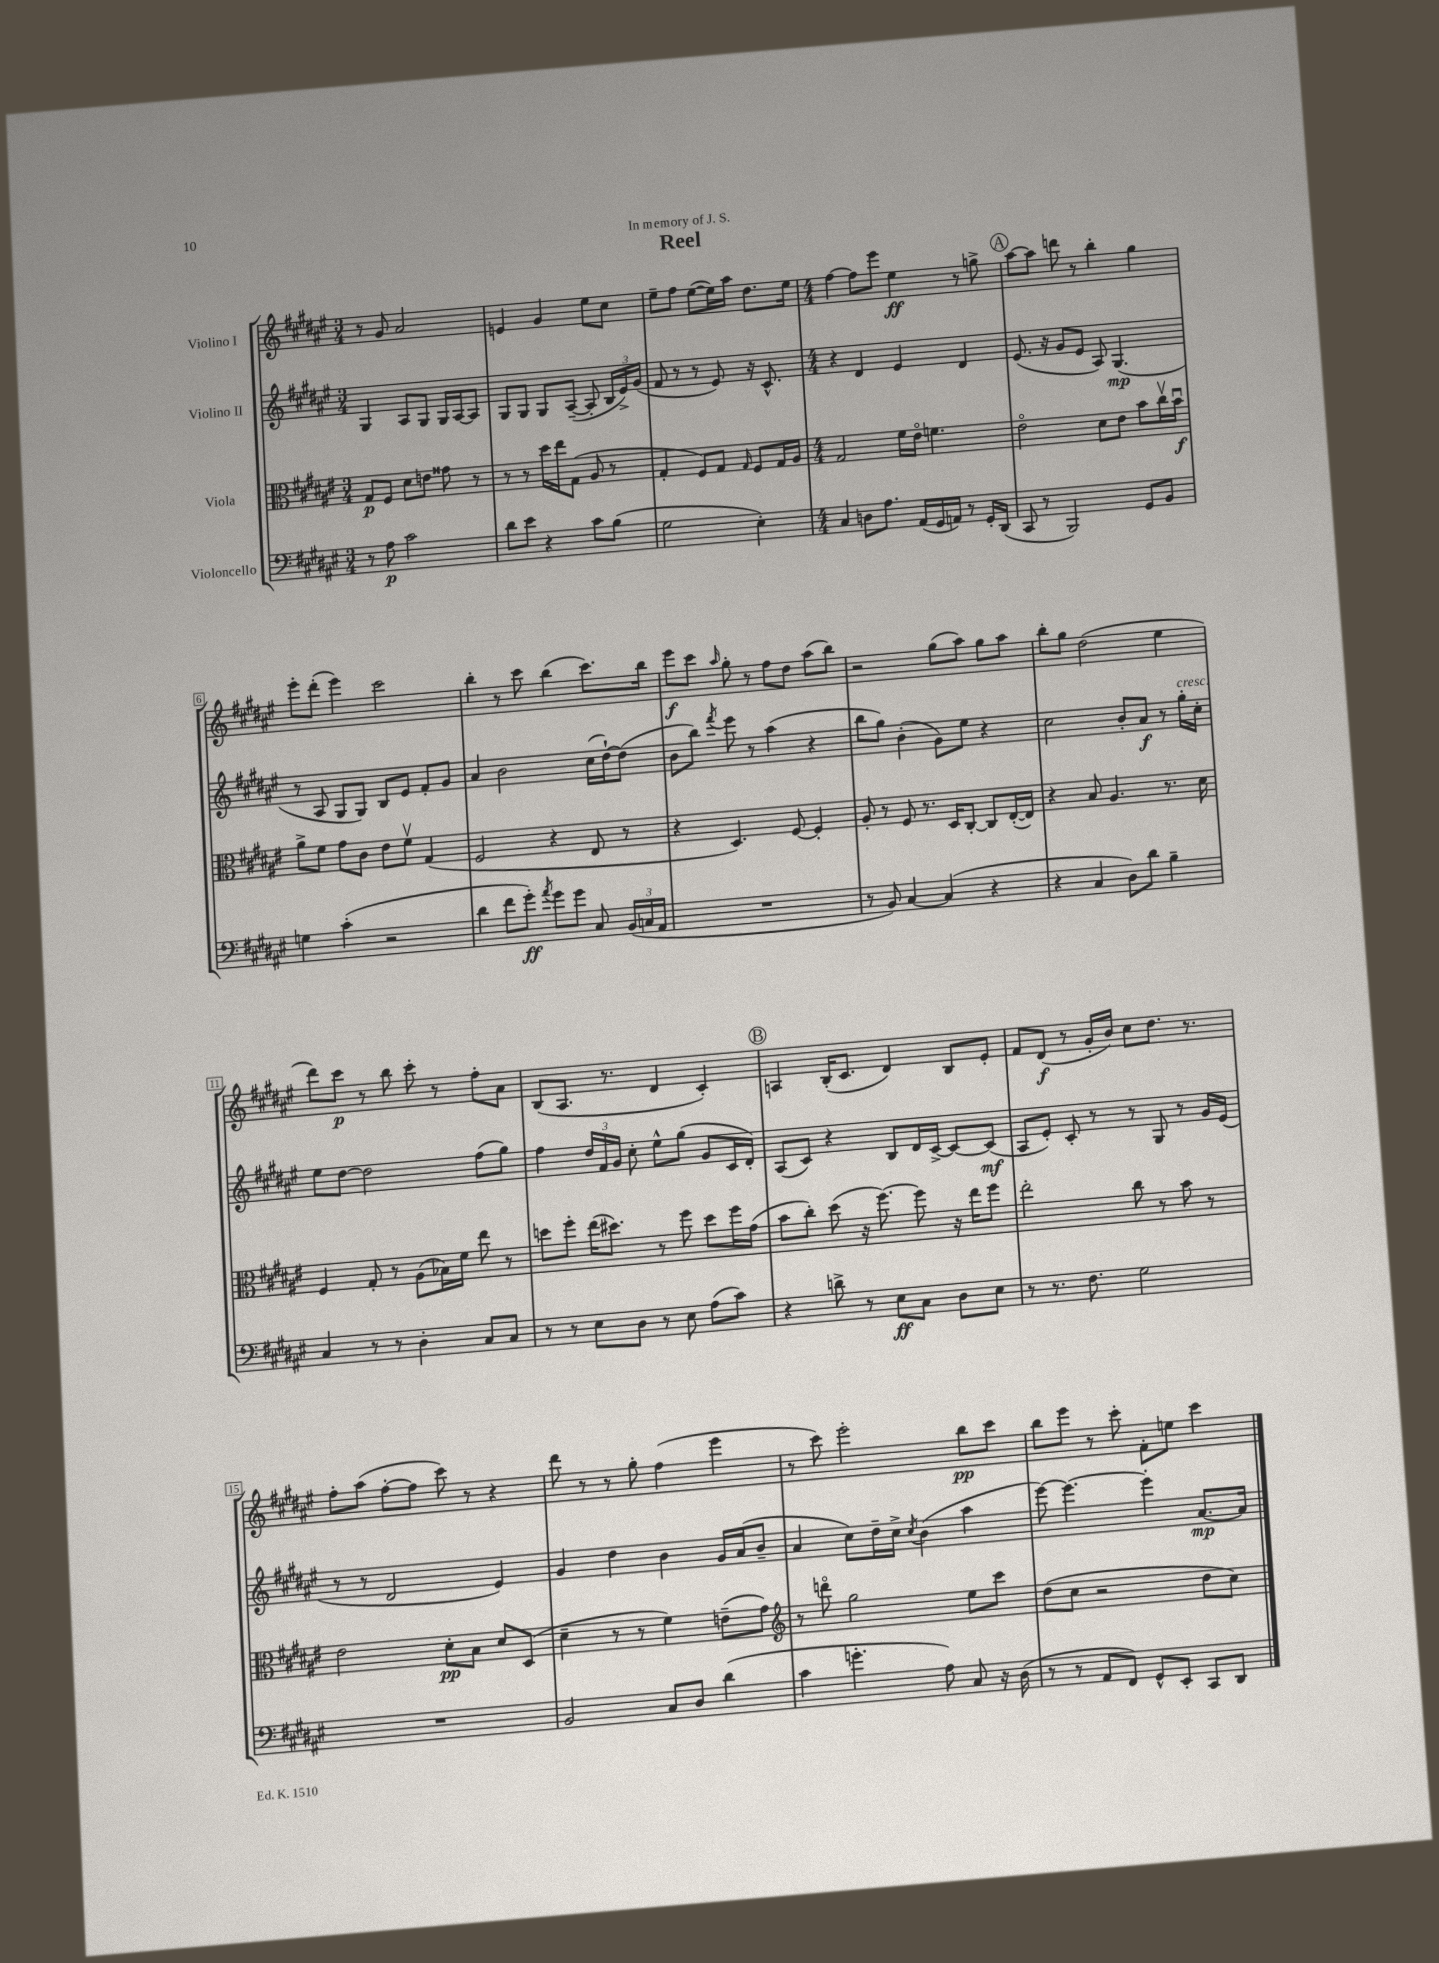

**kern	**dynam	**kern	**dynam	**kern	**dynam	**kern	**dynam
*part4	*part4	*part3	*part3	*part2	*part2	*part1	*part1
*staff4	*staff4	*staff3	*staff3	*staff2	*staff2	*staff1	*staff1
*I"Violoncello	*	*I"Viola	*	*I"Violino II	*	*I"Violino I	*
*clefF4	*	*clefC3	*	*clefG2	*	*clefG2	*
*k[f#c#g#d#a#e#]	*	*k[f#c#g#d#a#e#]	*	*k[f#c#g#d#a#e#]	*	*k[f#c#g#d#a#e#]	*
*M3/4	*	*M3/4	*	*M3/4	*	*M3/4	*
=1	=1	=1	=1	=1	=1	=1	=1
8r	.	8G#/L	p	4G#/	.	8r	.
8A#\	p	8F#/J	.	.	.	8g#/	.
2c#\	.	8d#\L	.	8A#/L	.	2a#/	.
.	.	8en\J	.	8G#/J	.	.	.
.	.	8g##X\	.	16G#/LL	.	.	.
.	.	.	.	[16A#/J	.	.	.
.	.	8r	.	8A#/J]	.	.	.
=2	=2	=2	=2	=2	=2	=2	=2
8d#\L	.	8r	.	8G#/L	.	4en/	.
8e#\J	.	8r	.	8G#/J	.	.	.
4r	.	16dd#\LL	.	8G#/L	.	4g#/	.
.	.	16ee#\J	.	.	.	.	.
.	.	(8G#\J	.	([8A#~/J	.	.	.
8c#\L	.	8A#/	.	8A#'/]	.	8ee#\L	.
(8B\J	.	8r	.	24B/LL	.	8cc#\J	.
.	.	.	.	24e#^/)	.	.	.
.	.	.	.	(24g#/JJ	.	.	.
=3	=3	=3	=3	=3	=3	=3	=3
2G#\	.	4G#'/	.	8f#/	.	8ee#~\L	.
.	.	.	.	8r	.	8ff#\J	.
.	.	8F#/L)	.	8r	.	([8ee#\L	.
.	.	8G#/J	.	8e#/)	.	16ee#\L])	.
.	.	.	.	.	.	16aa#\JJ	.
.	.	16qqG#/	.	.	.	.	.
4E#'\)	.	8F#/L	.	16r	.	8.dd#\L	.
.	.	.	.	8.c#^^/	.	.	.
.	.	16G#/L	.	.	.	.	.
.	.	16A#/JJ	.	.	.	16ee#\Jk	.
=4	=4	=4	=4	=4	=4	=4	=4
*M4/4	*	*M4/4	*	*M4/4	*	*M4/4	*
4C#/	.	2G#/	.	4r	.	[4ff#\	.
8Dn\L	.	.	.	4d#/	.	8ff#\L]	.
8.A#\J	.	.	.	.	.	8eee#\J	.
.	.	16f#\LL	.	4e#/	.	4ee#\	ff
(16AA#/LL	.	16e#\JJ	.	.	.	.	.
16GG#/	.	4.fn\	.	.	.	.	.
16AAn/JJ)	.	.	.	.	.	.	.
8r	.	.	.	4d#/	.	8r	.
16GG#'/LL	.	.	.	.	.	8ggn^\	.
(16DD#/JJ	.	.	.	.	.	.	.
!!LO:REH:place=s1:t=A
=5	=5	=5	=5	=5	=5	=5	=5
8CC#/	.	2e#\	.	(8.e#/	.	[8aa#\L	.
8r	.	.	.	.	.	8aa#\J]	.
.	.	.	.	16r	.	.	.
2BBB/)	.	.	.	8g#/L	.	8dddn\	.
.	.	.	.	8e#/J	.	8r	.
.	.	8d#\L	.	8A#/)	.	4bb'\	.
.	.	8e#\J	.	(4.G#/	mp	.	.
8GG#/L	.	8b\L	.	.	.	4gg#\	.
8BB/J	.	16cc#v\L	.	.	.	.	.
.	.	16bu\JJ	f	.	.	.	.
!!LO:LB:g=z
=6	=6	=6	=6	=6	=6	=6	=6
4Gn\	.	8a#^\L	.	8r	.	8eee#'\L	.
.	.	8f#\J	.	8A#/	.	(8ddd#'\J	.
(4c#'\	.	8g#\L	.	8G#/L	.	4eee#\)	.
.	.	8c#\J	.	8G#/J)	.	.	.
2r	.	8e#\L	.	8B/L	.	2ccc#\	.
.	.	8f#v\J	.	8e#/J	.	.	.
.	.	(4G#/	.	8f#'/L	.	.	.
.	.	.	.	8g#/J	.	.	.
=7	=7	=7	=7	=7	=7	=7	=7
4d#\	.	2F#/	.	4a#/	.	4bb'\	.
8f#\L	.	.	.	2b\	.	8r	.
8g#'\J)	ff	.	.	.	.	8ccc#\	.
8qa#/	.	.	.	.	.	.	.
8g#\L	.	4r	.	.	.	(4bb\	.
8g#\J	.	.	.	.	.	.	.
8C#/	.	8E#/	.	(16cc#\LL	.	8.ccc#\L)	.
.	.	.	.	[16dd#`\J)	.	.	.
(24BB/LL	.	8r	.	(8dd#\J]	.	.	.
24Cn/	.	.	.	.	.	.	.
.	.	.	.	.	.	16bb\Jk	.
24AA#/JJ	.	.	.	.	.	.	.
=8	=8	=8	=8	=8	=8	=8	=8
1r	.	4r	.	8b\L	.	8eee#\L	f
.	.	.	.	8bb\J)	.	8ccc#\J	.
.	.	.	.	8qfff#/	.	16qqaa#/	.
.	.	4.D#/)	.	8eee#\	.	8gg#'\	.
.	.	.	.	8r	.	8r	.
.	.	.	.	(4aa#\	.	8ff#\L	.
.	.	[8F#/	.	.	.	8dd#\J	.
.	.	4F#'/]	.	4r	.	(8aa#\L	.
.	.	.	.	.	.	8bb\J)	.
=9	=9	=9	=9	=9	=9	=9	=9
8r	.	8A#'/	.	8bb\L	.	2r	.
8BB/)	.	8r	.	8gg#\J)	.	.	.
[4C#/	.	8F#/	.	(4b'\	.	.	.
.	.	8.r	.	.	.	.	.
(4C#/]	.	.	.	8g#\L)	.	(8gg#\L	.
.	.	16D#/KL	.	.	.	.	.
.	.	[8C#'/J	.	8ee#\J	.	8aa#\J)	.
4r	.	8C#/L]	.	4r	.	8gg#\L	.
.	.	([16E#'/L	.	.	.	8aa#\J	.
.	.	16E#/JJ])	.	.	.	.	.
=10	=10	=10	=10	=10	=10	=10	=10
4r	.	4r	.	2cc#\	.	8bb'\L	.
.	.	.	.	.	.	8gg#\J	.
4C#/	.	8B/	.	.	.	(2dd#\	.
.	.	4.A#/	.	.	.	.	.
8D#\L)	.	.	.	8b'/L	.	.	.
8d#\J	.	.	.	8a#/J	f	.	.
4B~\	.	8.r	.	8r	.	4ee#\	.
!	!	!	!	!LO:TX:a:i:t=cresc.	!	!	!
.	.	.	.	16gg#'\LL	.	.	.
.	.	16d#\	.	16cc#'\JJ	.	.	.
!!LO:LB:g=z
=11	=11	=11	=11	=11	=11	=11	=11
4C#/	.	4F#/	.	8ee#\L	.	8ddd#\L)	.
.	.	.	.	[8dd#\J	.	8ccc#\J	p
8r	.	8G#'/	.	2dd#\]	.	8r	.
8r	.	8r	.	.	.	8bb\	.
4D#'\	.	(8A#\L	.	.	.	8ccc#'\	.
.	.	16B-X\L)	.	.	.	8r	.
.	.	16f#\JJ	.	.	.	.	.
8C#/L	.	8ee#\	.	(8ff#\L	.	8ff#'\L	.
8C#/J	.	8r	.	8gg#\J)	.	8a#\J	.
=12	=12	=12	=12	=12	=12	=12	=12
8r	.	8ddn\L	.	4ff#\	.	(8B/L	.
8r	.	8ff#'\J	.	.	.	8.A#/J	.
8E#\L	.	(16ee#\KL	.	24dd#/LL	.	.	.
.	.	.	.	24f#/	.	.	.
.	.	8.dd#X\J)	.	.	.	8.r	.
.	.	.	.	24g#/JJ	.	.	.
8D#\J	.	.	.	8cc#'\	.	.	.
8r	.	8r	.	8ee#^^\L	.	4d#/	.
8E#\	.	8ff#\	.	(8gg#\J	.	.	.
(8A#\L	.	8dd#\L	.	8g#/L	.	4c#'/)	.
8c#\J)	.	16ff#\L	.	16c#/L	.	.	.
.	.	(16g#\JJ	.	16d#'/JJ)	.	.	.
!!LO:REH:place=s1:t=B
=13	=13	=13	=13	=13	=13	=13	=13
4r	.	8b\L	.	(8A#/L	.	4An/	.
.	.	8cc#'\J)	.	8c#/J)	.	.	.
8dn^\	.	(8dd#\	.	4r	.	(16B'/KL	.
.	.	.	.	.	.	8.c#/J	.
8r	.	16r	.	.	.	.	.
.	.	[8.ff#\)	.	.	.	.	.
8E#\L	ff	.	.	8B/L	.	4d#/)	.
8C#\J	.	8ff#\]	.	16d#/L	.	.	.
.	.	.	.	[16c#^/JJ	.	.	.
8D#\L	.	16r	.	8c#/L_	.	8B/L	.
.	.	16ee#\KL	.	.	.	.	.
8E#\J	.	8ff#\J	.	(8c#/J]	mf	8e#'/J	.
=14	=14	=14	=14	=14	=14	=14	=14
8r	.	2ee#'\	.	8A#/L	.	8f#/L	.
8.r	.	.	.	8e#'/J)	.	(8d#/J	f
.	.	.	.	8c#'/	.	8r	.
8.F#\	.	.	.	.	.	.	.
.	.	.	.	8r	.	16g#'/LL	.
.	.	.	.	.	.	16b/JJ)	.
2G#\	.	8cc#\	.	8r	.	8cc#\L	.
.	.	8r	.	8G#/	.	8.dd#\J	.
.	.	8b\	.	8r	.	.	.
.	.	.	.	.	.	8.r	.
.	.	8r	.	16g#/LL	.	.	.
.	.	.	.	(16e#/JJ	.	.	.
!!LO:LB:g=z
=15	=15	=15	=15	=15	=15	=15	=15
1r	.	2e#\	.	8r	.	8ff#'\L	.
.	.	.	.	8r	.	(8aa#\J	.
.	.	.	.	2d#/	.	[8ff#'\L	.
.	.	.	.	.	.	8ff#\J]	.
.	.	8d#'\L	pp	.	.	8ccc#\)	.
.	.	8B\J	.	.	.	8r	.
.	.	8d#/L	.	4e#/)	.	4r	.
.	.	(8D#/J	.	.	.	.	.
=16	=16	=16	=16	=16	=16	=16	=16
2BB/	.	4d#~\	.	4g#/	.	8ddd#\	.
.	.	.	.	.	.	8r	.
.	.	8r	.	4dd#\	.	8r	.
.	.	8r	.	.	.	8gg#'\	.
8C#/L	.	4f#\)	.	4b\	.	(4ff#\	.
8D#/J	.	.	.	.	.	.	.
(4d#\	.	(8en~\L	.	16g#/LL	.	4eee#\	.
.	.	.	.	(16a#/J	.	.	.
.	.	8g#\J)	.	8b~/J	.	.	.
=17	=17	=17	=17	=17	=17	=17	=17
*	*	*clefG2	*	*	*	*	*
4c#\	.	8r	.	4a#/	.	8r	.
.	.	8dddn\	.	.	.	8ccc#\)	.
4.gn'\	.	2gg#\	.	8cc#\L)	.	2eee#'\	.
.	.	.	.	16dd#~\L	.	.	.
.	.	.	.	16cc#^\JJ	.	.	.
.	.	.	.	8qcc#/	.	.	.
.	.	.	.	(4b\	.	.	.
8A#\)	.	.	.	.	.	.	.
8C#/	.	8ee#\L	.	4aa#\	.	8bb\L	pp
16r	.	8ccc#\J	.	.	.	8ccc#\J	.
(16D#\	.	.	.	.	.	.	.
=18	=18	=18	=18	=18	=18	=18	=18
8r	.	(8dd#\L	.	[8eee#\)	.	8bb\L	.
8r	.	8cc#\J	.	4.eee#\_	.	8eee#\J	.
8AA#/L	.	2r	.	.	.	8r	.
8FF#/J)	.	.	.	.	.	8ccc#'\	.
8GG#^^/L	.	.	.	4eee#'\]	.	8f#'\L	.
8EE#'/J	.	.	.	.	.	8een\J	.
8CC#/L	.	8dd#\L	.	[8.a#/L	mp	4ccc#\	.
8DD#/J	.	8cc#\J)	.	.	.	.	.
.	.	.	.	16a#/Jk]	.	.	.
==	==	==	==	==	==	==	==
*-	*-	*-	*-	*-	*-	*-	*-
